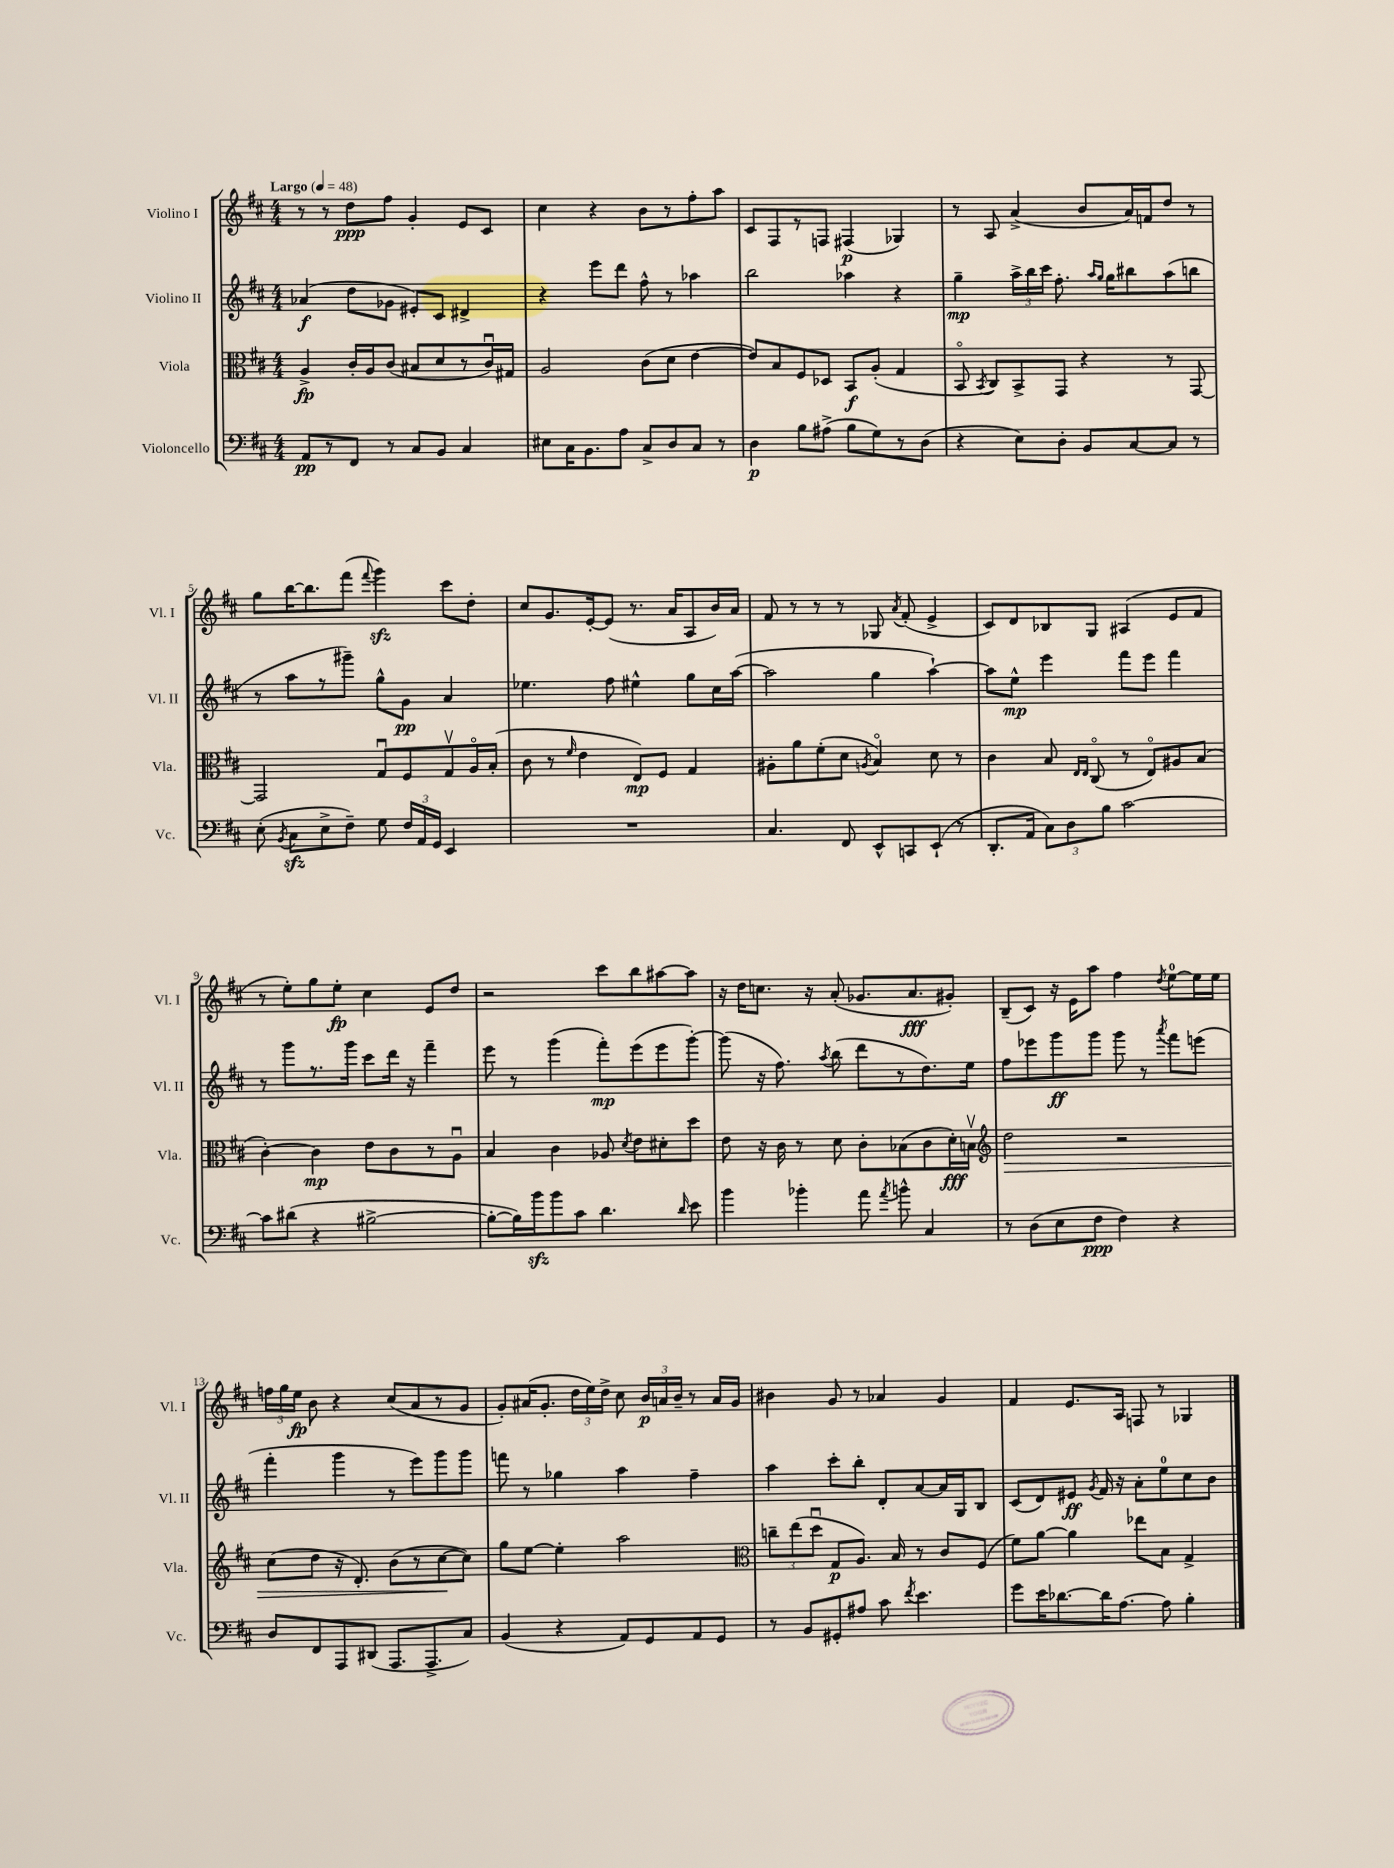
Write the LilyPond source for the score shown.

<<
\new StaffGroup <<
\new Staff = "s0" \with { instrumentName = "Violino I" shortInstrumentName = "Vl. I" } {
    \clef treble \key d \major \numericTimeSignature \time 4/4 \tempo "Largo" 4 = 48
    \autoBeamOff r8 r8 d''8[\ppp fis''8] g'4-. e'8[ cis'8] |
    cis''4 r4 b'8[ r8 fis''8-. a''8] |
    cis'8[ fis8 r8 f8] fis4\p( ges4) |
    r8 a8 a'4->( b'8[ a'16) f'16 d''8] r8 |
    g''8[ b''16~ b''8. fis'''8]( \appoggiatura { fis'''8 } g'''4\sfz) cis'''8[ d''8]-. |
    cis''8[ g'8. e'16~-. e'8]( r8. a'16[ a8 b'16) a'16] |
    fis'8 r8 r8 r8 ges8 \acciaccatura { a'8 } fis'8-.( e'4-> |
    cis'8[) d'8 bes8 g8] ais4( e'8[ fis'8] |
    r8 e''8[-.) g''8 e''8]-.\fp cis''4 e'8[ d''8] |
    r2 cis'''8[ b''8 ais''8~ ais''8] |
    r16 d''16[ c''8.] r16 a'8-.( ges'8.[ a'8.\fff gis'8]-.) |
    b8[--( cis'8]) r16 e'16[ a''8] fis''4 \acciaccatura { d''8 } e''8[-0~ e''16 e''16] |
    \tuplet 3/2 { f''16[ g''16 e''16]\fp } b'8 r4 cis''8[( a'8 r8 g'8] |
    g'8[-.) ais'16( g'8.]-. \tuplet 3/2 { d''16[ e''16) d''16]-> } cis''8 \tuplet 3/2 { b'16[\p a'16 b'16]-- } r8 a'16[ g'16] |
    bis'4 g'8 r8 aes'4 g'4 |
    fis'4 e'8.[ a16] f8 r8 ges4 \bar "|." |
}
\new Staff = "s1" \with { instrumentName = "Violino II" shortInstrumentName = "Vl. II" } {
    \clef treble \key d \major \numericTimeSignature \time 4/4
    \autoBeamOff aes'4\f( d''8[ ges'8] eis'8[-.) cis'8] dis'4-> |
    r4 e'''8[ d'''8] fis''8-^ r8 aes''4 |
    b''2 aes''4 r4 |
    g''4--\mp \tuplet 3/2 { a''16[-> b''16 cis'''16] } fis''8.-. \grace { a''16[ g''16] } g''16[ bis''8 a''8( b''8] |
    r8 a''8[ r8 gis'''8]--) g''8[-^ g'8]\pp a'4 |
    ees''4. fis''8 eis''4-^ g''8[ cis''16 a''16]~( |
    a''2 g''4 a''4~-!) |
    a''8[ e''8]-^\mp e'''4 fis'''8[ e'''8] fis'''4 |
    r8 g'''8[ r8. g'''16] cis'''8[ d'''16] r16 fis'''4-- |
    e'''8 r8 g'''4( fis'''8[-.\mp) e'''8( e'''8 g'''8]~-.) |
    g'''8( r16 fis''8.) \acciaccatura { a''8 } b''8( d'''8[ r8 d''8.) e''16] |
    fis''8[ ees'''8 g'''8\ff g'''8] g'''8 r8 \acciaccatura { a'''8 } fis'''8[ e'''8]( |
    fis'''4-. g'''4 r8 e'''8[) g'''8 g'''8] |
    f'''8 r8 ges''4 a''4 fis''4-- |
    a''4 cis'''8[-. b''8]-. d'8[-. a'8~ a'16 g16 b8] |
    cis'8[( d'8) eis'8]\ff \acciaccatura { g'8 } fis'16 r16 a'8[-. e''8-0 cis''8 b'8] \bar "|." |
}
\new Staff = "s2" \with { instrumentName = "Viola" shortInstrumentName = "Vla." } {
    \clef alto \key d \major \numericTimeSignature \time 4/4
    \autoBeamOff a4->\fp cis'16[-. a16 cis'8]( bis8[ d'8 r8 cis'16\downbow) gis16] |
    a2 cis'8[( d'8] e'4~ |
    e'8[) b8 fis8 des8] b,8[\f a8]-.( g4 |
    b,8\flageolet \acciaccatura { b,8 } cis8[) b,8-> g,8] r4 r8 g,8~ |
    g,2 g8[\downbow fis8 g8\upbow a16\flageolet b16]-.( |
    cis'8 r8 \grace { fis'16 } e'4 e8[\mp) fis8] g4 |
    ais8[-. a'8 fis'8-.( d'8] \acciaccatura { a8 } b4\flageolet) d'8 r8 |
    cis'4 b8 \grace { e16[ e16] } cis8\flageolet( r8 e8[\flageolet) ais8 b8]( |
    cis'4~-.) cis'4\mp e'8[ cis'8 r8 a8]\downbow |
    b4 cis'4 aes8 \acciaccatura { d'8 } e'8[ dis'8-. d''8] |
    e'8 r16 cis'16 r8 d'8 cis'8[-. bes8( cis'8 d'16-.\fff) b16]\upbow |
    \clef treble d''2\> r2 |
    cis''8[( d''8] r16 d'8.-.) b'8[( r8 cis''8~\! cis''8]) |
    g''8[ e''8]~ e''4-. a''2 |
    \clef alto \tuplet 3/2 { c''8[-- e''8( d''8]\downbow } g8[\p a8.]) b16 r8 cis'8[ fis8]( |
    fis'8[) a'8]~ a'4 ees''8[ b8] g4-> \bar "|." |
}
\new Staff = "s3" \with { instrumentName = "Violoncello" shortInstrumentName = "Vc." } {
    \clef bass \key d \major \numericTimeSignature \time 4/4
    \autoBeamOff a,8[\pp r8 fis,8] r8 cis8[ b,8] cis4 |
    eis8[ cis16 b,8. a8] cis8[-> d8 cis8] r8 |
    d4\p b8[ ais8]->( b8[ g8) r8 d8]( |
    r4 e8[) d8]-. b,8[ cis8~ cis8] r8 |
    e8-.( \acciaccatura { b,8 } cis8[\sfz e8-> fis8]--) g8 \tuplet 3/2 { fis16[ a,16 g,16] } e,4 |
    R1 |
    cis4. fis,8 e,8[-^ c,8 e,8]-!( r8 |
    d,8.[-. a,16] \tuplet 3/2 { cis8[) d8 b8] } cis'2~ |
    cis'8[ dis'8]( r4 bis2~-> |
    bis8[~-. bis16) b'16\sfz b'8 cis'8] d'4. \grace { d'16 } e'8 |
    b'4 bes'4-. a'8 \acciaccatura { a'8 } b'8-^ cis4 |
    r8 d8[( e8 fis8]\ppp fis4) r4 |
    d8[ fis,8 a,,8 dis,8]( a,,8.[ a,,8.-> cis8]) |
    b,4( r4 a,8[) g,8 a,8 g,8] |
    r8 b,8[ gis,8-. ais8] cis'8 \acciaccatura { fis'8 } e'4. |
    g'8[ e'16 des'8.~ des'16 a8.]~ a8 b4-. \bar "|." |
}
>>
>>
